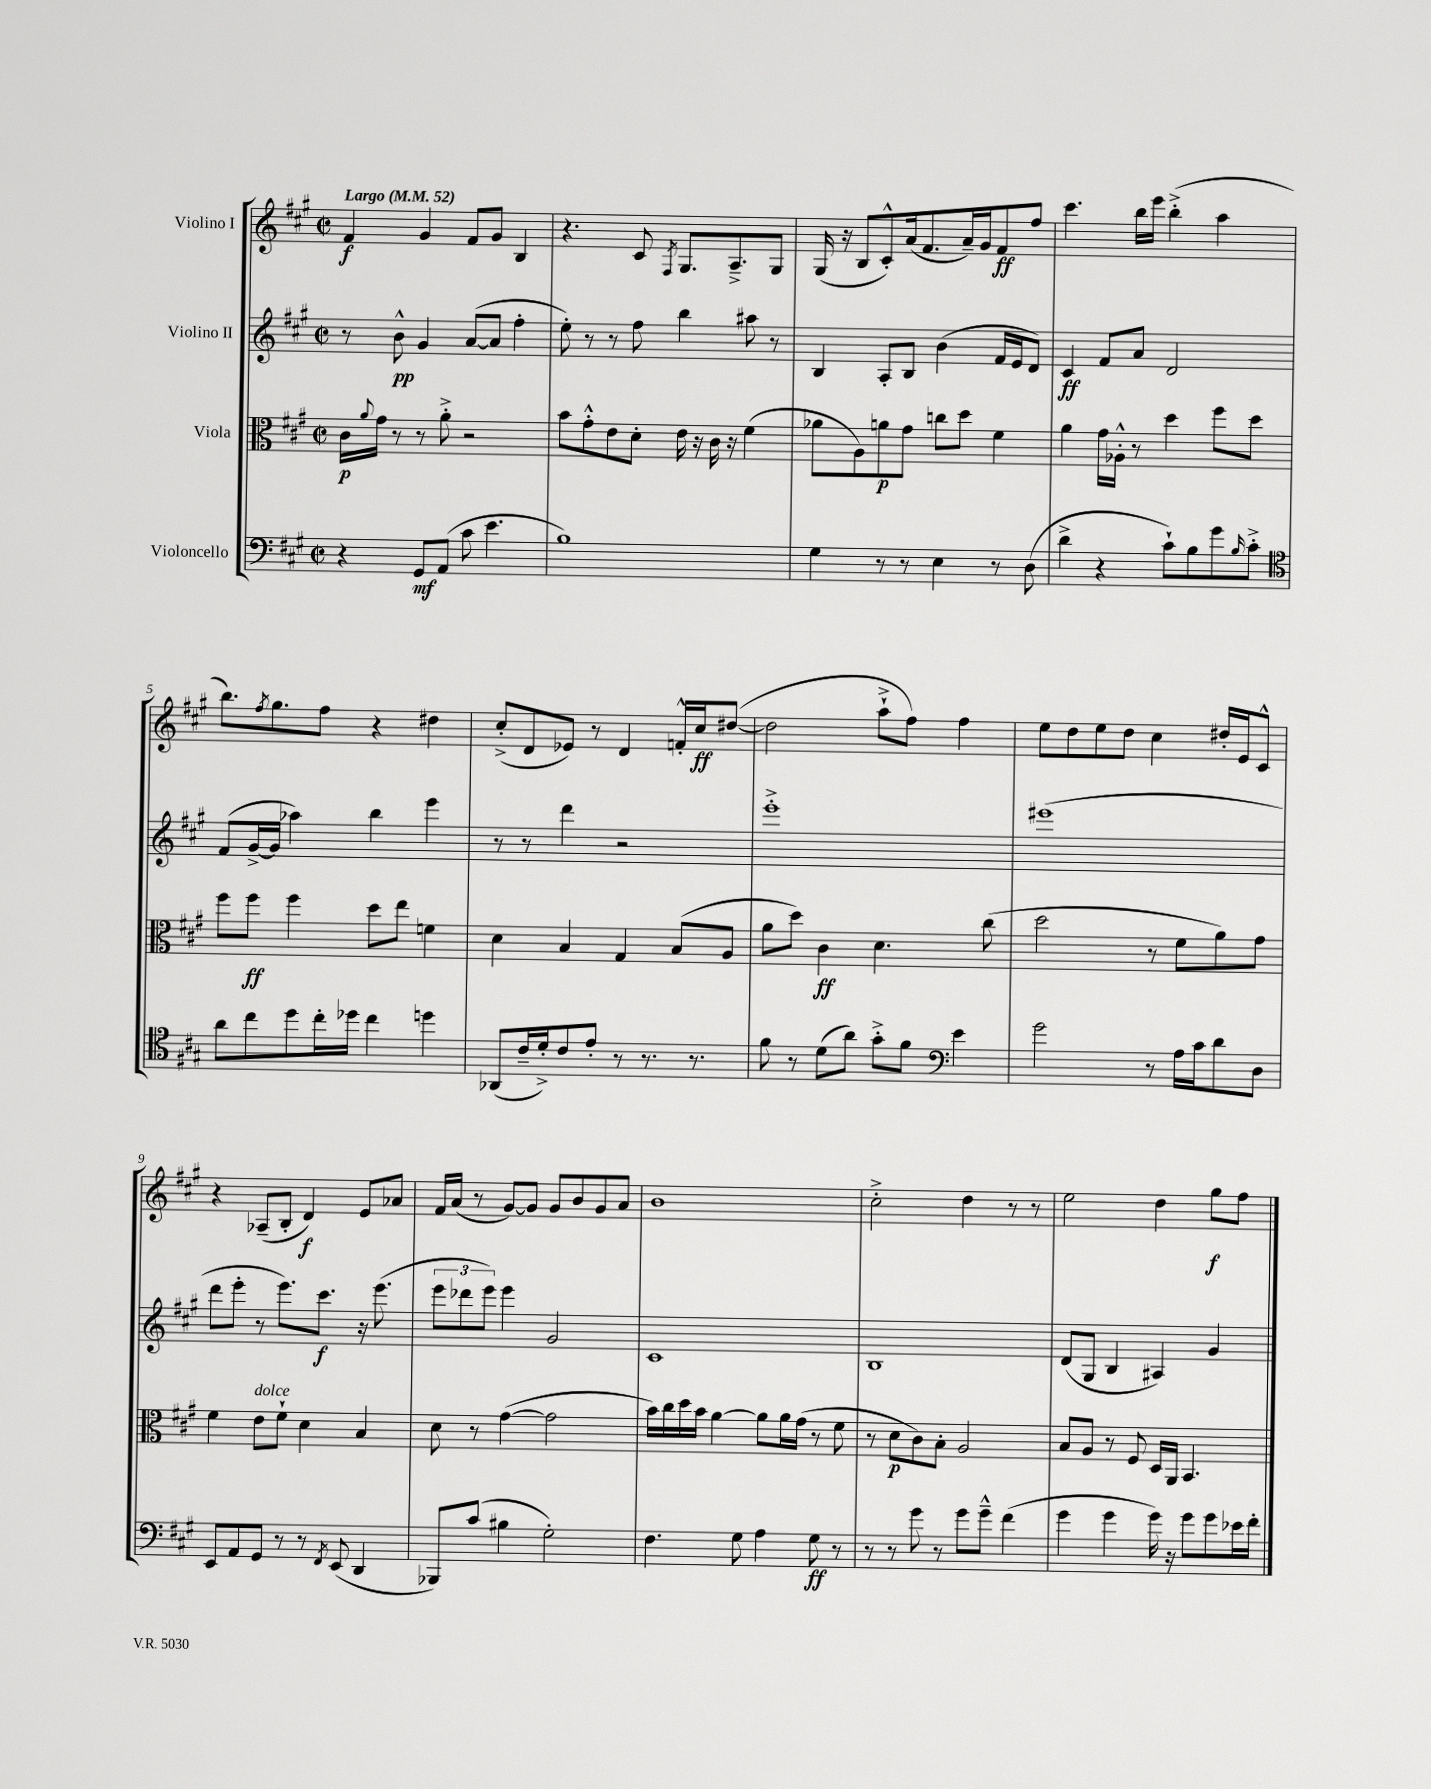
<<
\new StaffGroup <<
\new Staff = "s0" \with { instrumentName = "Violino I" } {
    \clef treble \key a \major \defaultTimeSignature \time 2/2 \tempo "Largo" 4 = 52
    fis'4\f gis'4 fis'8 gis'8 b4 |
    r4. cis'8 \acciaccatura { fis8 } gis8. a8.---> gis8 |
    gis16( r16 b8 cis'8-.-^) a'16( fis'8. a'16--) gis'16 fis'8\ff fis''8 |
    cis'''4. b''16 e'''16 b''4-.->( a''4 |
    b''8.) \acciaccatura { fis''8 } gis''8. fis''8 r4 dis''4 |
    cis''8-.->( d'8 ees'8) r8 d'4 f'16-.-^ cis''16\ff dis''8~( |
    dis''2 a''8-!-> fis''8) fis''4 |
    e''8 d''8 e''8 d''8 cis''4 dis''16-. e'16 cis'8-^ |
    r4 aes8--( b8-. d'4\f) e'8 aes'8 |
    fis'16 a'16( r8 gis'8~) gis'8 gis'8 b'8 gis'8 a'8 |
    b'1 |
    cis''2-.-> d''4 r8 r8 |
    e''2 d''4 gis''8\f fis''8 \bar "|." |
}
\new Staff = "s1" \with { instrumentName = "Violino II" } {
    \clef treble \key a \major \defaultTimeSignature \time 2/2
    r8 b'8-^\pp gis'4 a'8~( a'8 fis''4-. |
    e''8-.) r8 r8 fis''8 b''4 ais''8 r8 |
    b4 a8-. b8 b'4( fis'16 e'16 d'8) |
    cis'4\ff fis'8 a'8 d'2 |
    fis'8( gis'16~-> gis'16 aes''4) b''4 e'''4 |
    r8 r8 d'''4 r2 |
    e'''1-.-> |
    eis'''1( |
    d'''8 e'''8-. r8 e'''8.) cis'''8.\f r16 e'''8.( |
    \tuplet 3/2 { e'''8 des'''8 e'''8) } e'''4 gis'2 |
    cis'1 |
    b1 |
    d'8( gis8 b4 ais4) gis'4 \bar "|." |
}
\new Staff = "s2" \with { instrumentName = "Viola" } {
    \clef alto \key a \major \defaultTimeSignature \time 2/2
    cis'16\p \appoggiatura { a'8 } gis'16 r8 r8 a'8-.-> r2 |
    b'8 gis'8-.-^ e'8 d'8-. e'16 r16 cis'16 r16 fis'4( |
    aes'8 a8) a'8\p gis'8 c''8 d''8 fis'4 |
    a'4 gis'16 aes16-.-^ r8 d''4 fis''8 d''8 |
    fis''8 fis''8\ff fis''4 d''8 e''8 f'4 |
    d'4 b4 gis4 b8( a8 |
    a'8 d''8) cis'4\ff d'4. cis''8( |
    d''2 r8 fis'8 a'8) gis'8 |
    fis'4 e'8^\markup { \italic "dolce" } fis'8-! d'4 b4 |
    d'8 r8 gis'4~( gis'2 |
    b'16) cis''16 d''16 b'16 a'4~ a'8 a'16 gis'16( r8 fis'8 |
    r8 d'8\p cis'8) b8-. a2 |
    b8 a8 r8 fis8 d16 a,16 b,4. \bar "|." |
}
\new Staff = "s3" \with { instrumentName = "Violoncello" } {
    \clef bass \key a \major \defaultTimeSignature \time 2/2
    r4 gis,8\mf a,8( cis'8 e'4. |
    b1) |
    gis4 r8 r8 e4 r8 d8( |
    d'4-> r4 cis'8-!) b8 gis'8 \grace { b16 } cis'8-.-> |
    \clef tenor a'8 cis''8 d''8 cis''16-. des''16 cis''4 d''4 |
    aes,8( cis'16-- d'16-.->) cis'8 e'8-. r8 r8. r8. |
    fis'8 r8 d'8( a'8) gis'8-.-> fis'8 \clef bass e'4 |
    gis'2 r8 a16 cis'16 d'8 d8 |
    e,8 a,8 gis,8 r8 r8 \acciaccatura { fis,8 } e,8( d,4 |
    bes,,8) cis'8( bis4 gis2-.) |
    fis4. gis8 a4 gis8\ff r8 |
    r8 r8 gis'8 r8 gis'8 gis'8---^ fis'4( |
    gis'4 gis'4 gis'16) r16 gis'8 gis'8 ees'16 fis'16-. \bar "|." |
}
>>
>>
